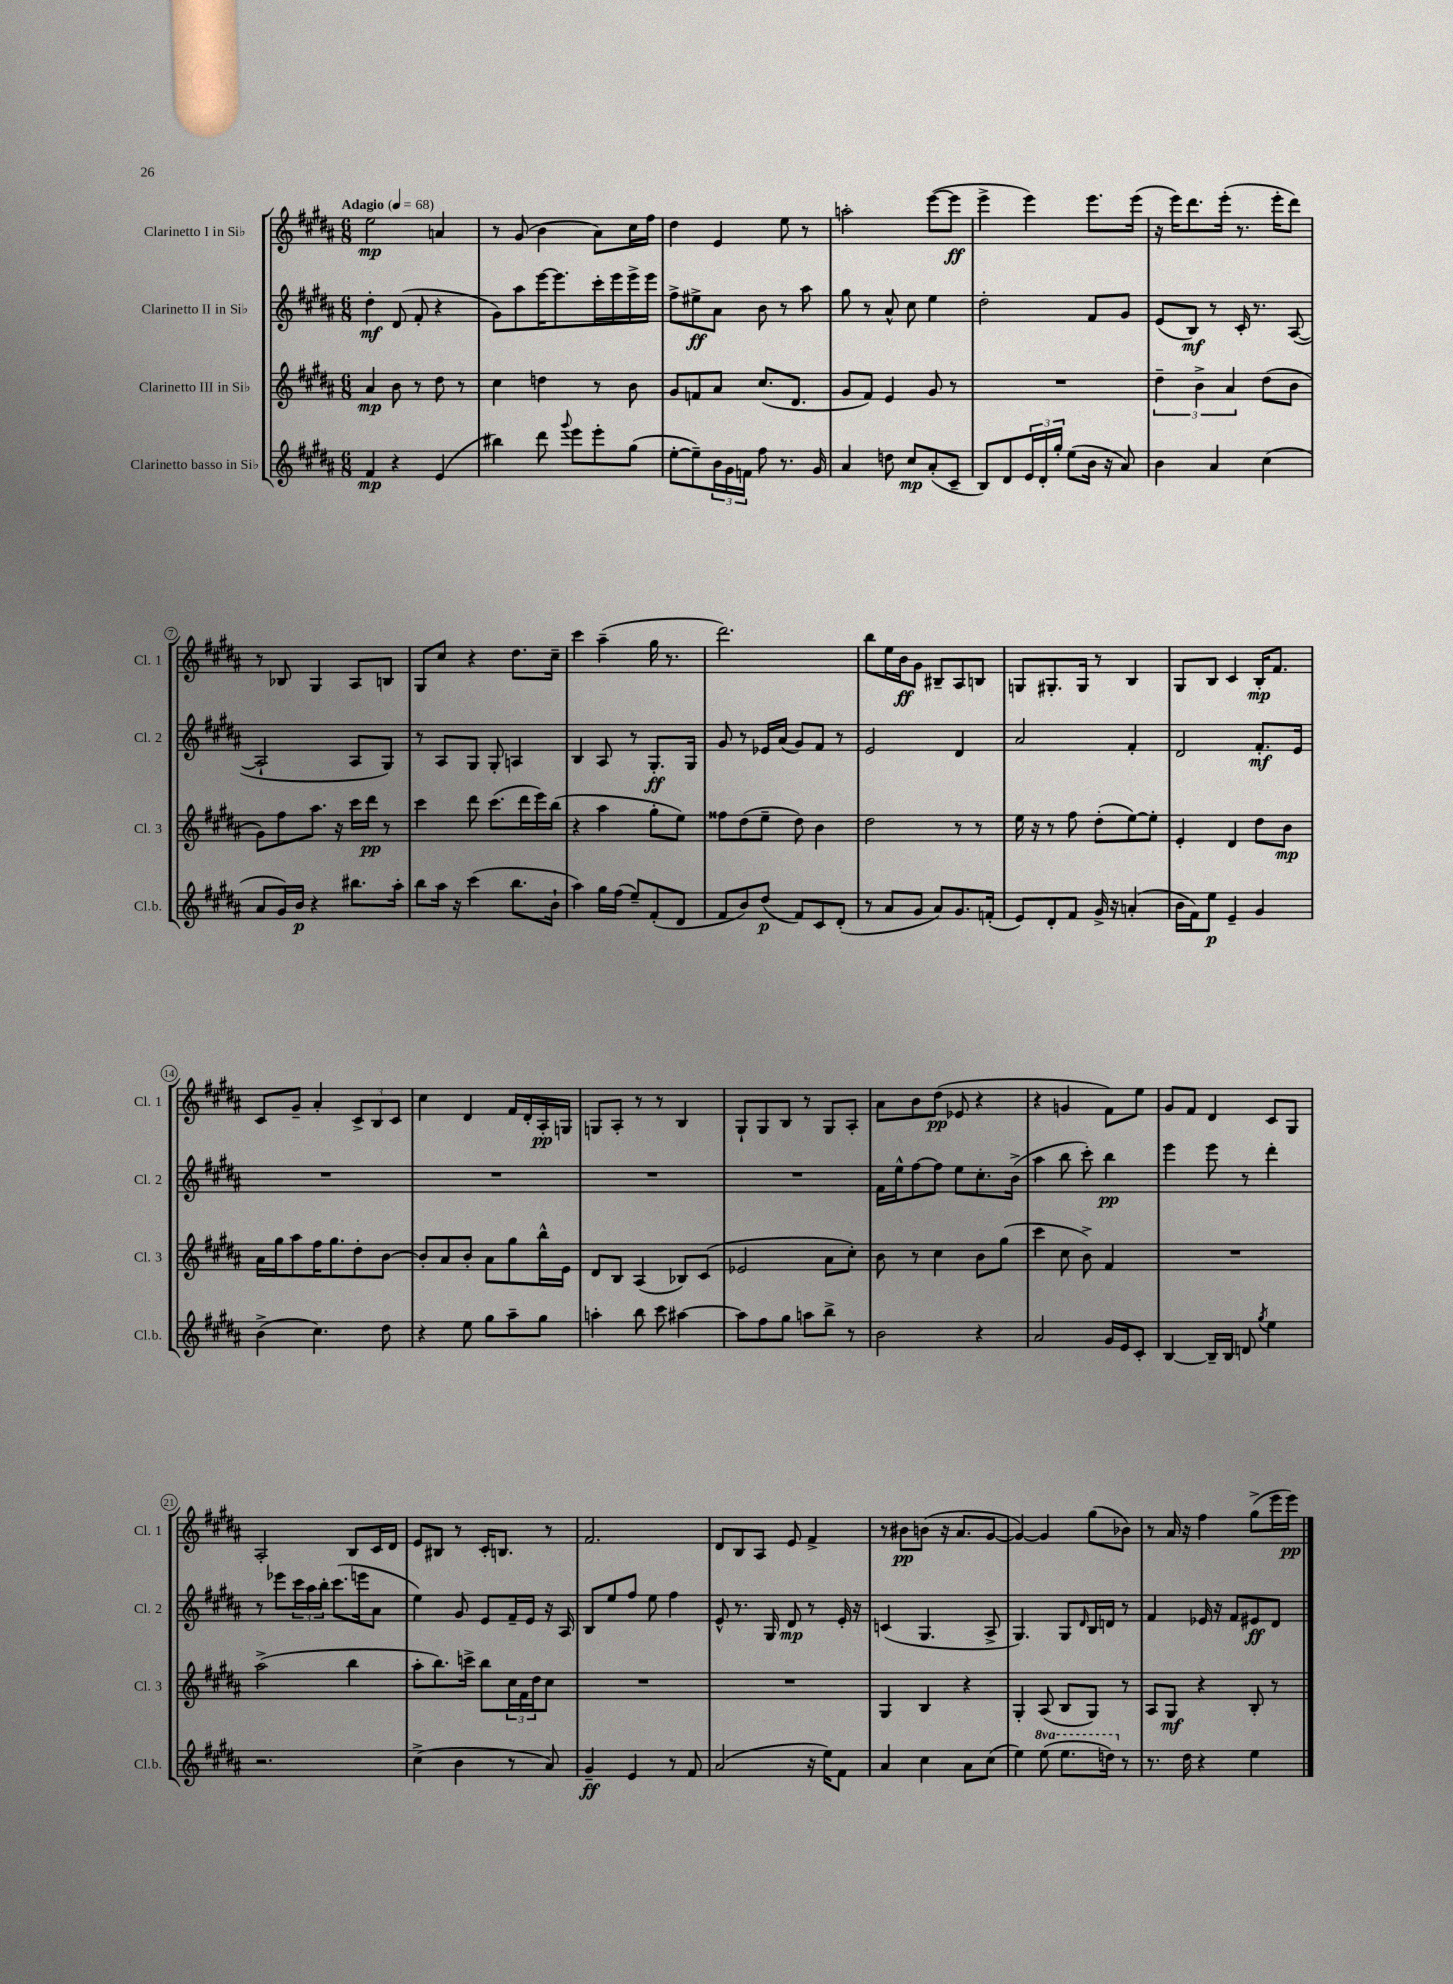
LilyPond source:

<<
\new StaffGroup <<
\new Staff = "s0" \with { instrumentName = "Clarinetto I in Sib" shortInstrumentName = "Cl. 1" } {
    \clef treble \key b \major \numericTimeSignature \time 6/8 \tempo "Adagio" 4 = 68
    e''2\mp a'4 |
    r8 gis'8( b'4 ais'8) cis''16 fis''16 |
    dis''4 e'4 e''8 r8 |
    a''2-. e'''8~( e'''8\ff |
    e'''4-> e'''4) e'''8. e'''16( |
    r16 e'''16) dis'''8. e'''16-.( r8. e'''16-. dis'''8) |
    r8 bes8 gis4 ais8 b8 |
    gis8 cis''8 r4 dis''8. cis''16-- |
    cis'''4 ais''4--( gis''16 r8. |
    dis'''2.) |
    b''8 e''16 b'16\ff gis'8 bis8-- ais8 b8 |
    g8 gis8.-. gis16 r8 b4 |
    gis8 b8 cis'4 b16-.\mp fis'8. |
    cis'8 gis'8-- ais'4-. \tuplet 3/2 { cis'8-> b8 cis'8 } |
    cis''4 dis'4 fis'16 dis'16-. ais16-.\pp g16 |
    g8 ais8-. r8 r8 b4 |
    gis8-! gis8 b8 r8 gis8 ais8-. |
    ais'8 b'8 dis''8\pp( ees'8 r4 |
    r4 g'4 fis'8) e''8 |
    gis'8 fis'8 dis'4 cis'8 gis8 |
    ais2-. b8 cis'16 dis'16 |
    e'8 bis8 r8 cis'16-. b8. r8 |
    fis'2. |
    dis'8 b8 ais8 e'8 fis'4-> |
    r8 bis'8\pp b'8( r16 ais'8. gis'8~ |
    gis'4~) gis'4 gis''8( bes'8) |
    r8 ais'16 r16 fis''4 gis''8->( e'''16 e'''16\pp) \bar "|." |
}
\new Staff = "s1" \with { instrumentName = "Clarinetto II in Sib" shortInstrumentName = "Cl. 2" } {
    \clef treble \key b \major \numericTimeSignature \time 6/8
    dis''4-.\mf dis'8( fis'8-. r4 |
    gis'8) ais''8 e'''16~ e'''8. cis'''16-. e'''16 e'''16-> e'''16 |
    fis''8-> eis''8->\ff ais'8 b'8 r8 ais''8 |
    gis''8 r8 ais'8-^ cis''8 e''4 |
    dis''2-. fis'8 gis'8 |
    e'8( b8\mf) r8 cis'16-. r8. ais8~( |
    ais2-! ais8 gis8) |
    r8 ais8 gis8 gis8-. a4 |
    b4 ais8 r8 gis8.-.\ff gis16 |
    gis'8 r8 ees'16 ais'16( gis'8) fis'8 r8 |
    e'2 dis'4 |
    ais'2 fis'4-. |
    dis'2 fis'8.-.\mf e'16 |
    R2. |
    R2. |
    R2. |
    R2. |
    fis'16 e''16-^ fis''8~ fis''8 e''8 cis''8.-. b'16->( |
    ais''4 b''8 cis'''8-.) b''4\pp |
    e'''4 e'''8 r8 dis'''4-. |
    r8 ees'''8 \tuplet 3/2 { cis'''16 ais''16 b''16-. } cis'''8.( e'''16 ais'8 |
    e''4) gis'8 e'8 fis'16-- e'16 r16 ais16 |
    b8 e''8 fis''8 e''8 fis''4 |
    e'8-^ r8. gis16 dis'8\mp r8 e'16-. r16 |
    c'4( gis4. ais8-> |
    gis4.) gis8 \grace { dis'16 } b16 d'16 r8 |
    fis'4 ees'16 r16 fis'8 eis'8\ff dis'8 \bar "|." |
}
\new Staff = "s2" \with { instrumentName = "Clarinetto III in Sib" shortInstrumentName = "Cl. 3" } {
    \clef treble \key b \major \numericTimeSignature \time 6/8
    ais'4\mp b'8 r8 dis''8 r8 |
    cis''4 d''4 r8 b'8 |
    gis'8 f'8 ais'8 cis''8.( dis'8. |
    gis'8 fis'8) e'4 gis'8 r8 |
    R2. |
    \tuplet 3/2 { dis''4-- b'4-> ais'4 } dis''8( b'8 |
    gis'8) fis''8 ais''8. r16 cis'''16 dis'''16\pp r8 |
    cis'''4 dis'''8 cis'''8.( dis'''16 e'''16) b''16( |
    r4 ais''4 gis''8-. e''8) |
    fisis''8 dis''8( e''8-- dis''8) b'4 |
    dis''2 r8 r8 |
    e''16 r16 r8 fis''8 dis''8-.( e''8~) e''8-. |
    e'4-. dis'4 dis''8 b'8\mp |
    ais'16 gis''16 ais''8 fis''16 gis''8. dis''8-. b'8~ |
    b'8-. ais'8 b'8-. ais'8 gis''8 b''16-^ e'16 |
    dis'8 b8 ais4( bes8) cis'8( |
    ees'2 ais'8 cis''8-.) |
    b'8 r8 cis''4 b'8 gis''8( |
    cis'''4 cis''8 b'8->) fis'4 |
    R2. |
    ais''2->( b''4 |
    ais''8-. b''8.) c'''16-> b''8 \tuplet 3/2 { cis''16 fis'16 dis''16 } cis''8 |
    R2. |
    R2. |
    gis4 b4 r4 |
    gis4-. ais8( b8 gis8) r8 |
    ais8 gis8\mf r4 b8-. r8 \bar "|." |
}
\new Staff = "s3" \with { instrumentName = "Clarinetto basso in Sib" shortInstrumentName = "Cl.b." } {
    \clef treble \key b \major \numericTimeSignature \time 6/8 \set Staff.ottavationMarkups = #ottavation-simple-ordinals
    fis'4\mp r4 e'4( |
    bis''4) dis'''8 \appoggiatura { gis'''8 } e'''8 e'''8-. gis''8( |
    e''8~-. e''8--) \tuplet 3/2 { b'16 gis'16 f'16 } fis''8 r8. gis'16 |
    ais'4 d''8 cis''8\mp ais'8-.( cis'8-- |
    b8) dis'8 \tuplet 3/2 { e'16 dis'16-. gis''16-. } e''8( b'16 r16 ais'8) |
    b'4 ais'4 cis''4( |
    ais'8 gis'16) b'16\p r4 bis''8. ais''16-. |
    b''8 ais''16 r16 cis'''4( b''8. b'16-! |
    ais''4) gis''16 fis''16( e''8--) fis'8-.( dis'8 |
    fis'8 b'8) dis''8\p( fis'8) cis'8 dis'8-.( |
    r8 ais'8 gis'8 ais'8) gis'8. f'16-.( |
    e'8) dis'8-. fis'8 gis'16-> r16 a'4-.( |
    b'16 fis'16) e''8\p e'4-- gis'4 |
    b'4->( cis''4.) dis''8 |
    r4 e''8 gis''8 ais''8-- gis''8 |
    a''4-. b''8 cis'''8 ais''4~ |
    ais''8 fis''8 gis''8 a''8 b''8-> r8 |
    b'2 r4 |
    ais'2 gis'16 e'16 cis'8-. |
    b4~ b16-- b16 d'8 \acciaccatura { gis''8 } e''4 |
    r2. |
    cis''4->( b'4 r8 ais'8) |
    gis'4--\ff e'4 r8 fis'8 |
    ais'2( r16 e''16) fis'8 |
    ais'4 cis''4 ais'8 cis''8( |
    e''4) \ottava #1 e'''8( e'''8. d'''16) \ottava #0 r8 |
    r8. dis''16 r4 e''4 \bar "|." |
}
>>
>>
\layout { \context { \Score \override BarNumber.stencil = #(make-stencil-circler 0.1 0.3 ly:text-interface::print) } }
